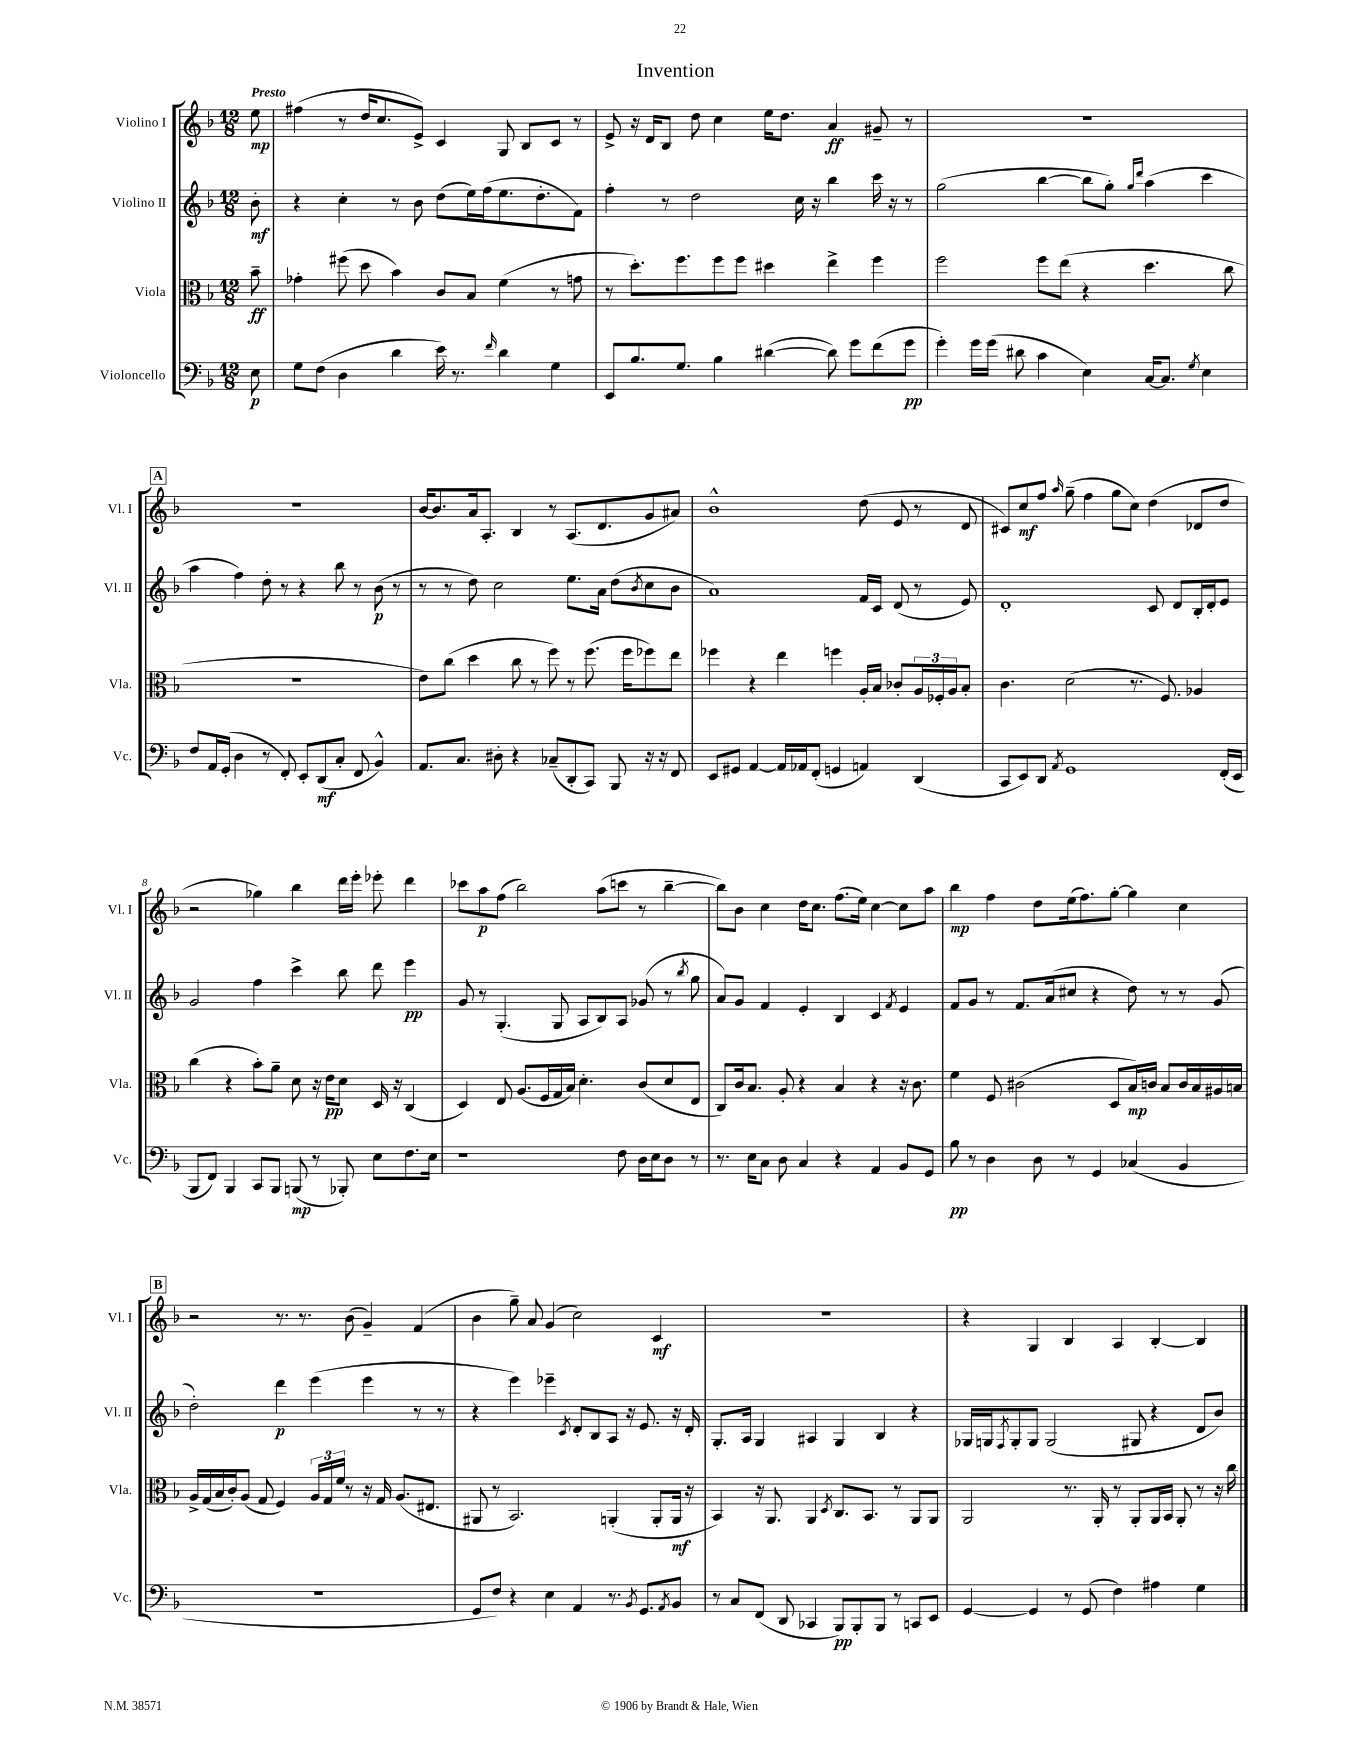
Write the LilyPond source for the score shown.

\header { title = "Invention" }
<<
\new StaffGroup <<
\new Staff = "s0" \with { instrumentName = "Violino I" shortInstrumentName = "Vl. I" } {
    \clef treble \key f \major \numericTimeSignature \time 12/8 \partial 8 \tempo "Presto"
    e''8\mp |
    fis''4( r8 d''16 c''8. e'8->) c'4 g8 bes8 c'8 r8 |
    e'8-> r16 d'16 bes8 d''8 c''4 e''16 d''8. a'4\ff gis'8-- r8 |
    R1. |
    \mark \markup { \box "A" } R1. |
    bes'16~ bes'8. a'16 a8.-. bes4 r8 a8.( d'8. g'8 ais'8) |
    bes'1-^ d''8( e'8 r8 d'8 |
    cis'8) c''8\mf f''8 \grace { a''16 } g''8--( f''4 g''8 c''8) d''4( des'8 d''8 |
    r2 ges''4) bes''4 d'''16 e'''16-. ees'''8-. d'''4 |
    ces'''8 a''8\p f''8( bes''2) a''8( c'''8 r8 bes''4~-- |
    bes''8) bes'8 c''4 d''16 c''8. f''8.( e''16) c''4~ c''8 a''8 |
    bes''4\mp f''4 d''8 e''16( f''8.) g''8~-. g''4 c''4 |
    \mark \markup { \box "B" } r2 r8. r8. bes'8( g'4--) f'4( |
    bes'4 g''8--) a'8 g'4( c''2) c'4\mf |
    R1. |
    r4 g4 bes4 a4 bes4~-. bes4 \bar "|." |
}
\new Staff = "s1" \with { instrumentName = "Violino II" shortInstrumentName = "Vl. II" } {
    \clef treble \key f \major \numericTimeSignature \time 12/8 \partial 8
    bes'8-.\mf |
    r4 c''4-. r8 bes'8 d''8( e''16) f''16( e''8. d''8.-. f'8) |
    f''4-. r8 d''2 c''16 r16 bes''4 c'''16 r16 r8 |
    g''2( bes''4~ bes''8 g''8-.) \grace { g''16 d'''16 } a''4( c'''4 |
    \mark \markup { \box "A" } a''4 f''4) d''8-. r8 r4 bes''8 r8 bes'8\p( r8 |
    r8 r8 d''8) c''2 e''8. a'16 d''8( \acciaccatura { bes'8 } c''8 bes'8 |
    a'1) f'16 c'16 d'8( r8 e'8) |
    d'1-. c'8 d'8 bes16-. d'16-. e'8 |
    g'2 f''4 c'''4-> bes''8 d'''8 e'''4\pp |
    g'8 r8 g4.-.( g8 a8 bes8) a8 ges'8( r8 \acciaccatura { bes''8 } g''8 |
    a'8) g'8 f'4 e'4-. bes4 c'4 \acciaccatura { f'8 } e'4 |
    f'8 g'8 r8 f'8. a'16( cis''8 r4 d''8) r8 r8 g'8( |
    \mark \markup { \box "B" } d''2-.) d'''4\p e'''4( e'''4 r8 r8 |
    r4 e'''4) ees'''4-- \acciaccatura { c'8 } d'8-. bes8 a8 r16 e'8. r16 d'16-. |
    g8.-. a16 g4 ais4 g4 bes4 r4 |
    ges16 g16 \acciaccatura { f8 } g8-. g8 g2( gis8 r4 d'8 bes'8) \bar "|." |
}
\new Staff = "s2" \with { instrumentName = "Viola" shortInstrumentName = "Vla." } {
    \clef alto \key f \major \numericTimeSignature \time 12/8 \partial 8
    bes'8--\ff |
    ges'4-. fis''8( d''8 bes'4) c'8 bes8 f'4( r8 g'8 |
    r8 d''8.-.) f''8. f''8 f''8 dis''4 e''4-> f''4 |
    f''2 f''8 e''8( r4 d''4. c''8 |
    \mark \markup { \box "A" } R1. |
    e'8) c''8( d''4 c''8 r8 f''8) r8 f''8.( f''16 fes''8) e''8 |
    fes''4 r4 e''4 f''4 a16-. bes16 ces'8-. \tuplet 3/2 { a16 fes16-. a16 } bes8-. |
    c'4. d'2( r8. f8.) aes4 |
    c''4( r4 bes'8-.) a'8-- d'8 r16 e'16\pp d'8 d16 r16 c4( |
    d4) e8 a8.( f16 g16 bes16) d'4.-. c'8( d'8 e8 |
    c8) c'16 bes8. a8-. r4 bes4 r4 r16 c'8. |
    f'4 f8 cis'2( d8 bes16\mp) c'16 bes8 c'16 bes16 ais16 b16 |
    \mark \markup { \box "B" } a16-> g16( bes16 c'16-.) a8( g8 f4) \tuplet 3/2 { a16 g16 f'16 } r8 r16 g16 a8.( eis8. |
    ais,8 r8 bes,2.) a,4-.( a,8-. a,16\mf r16 |
    bes,4) r16 a,8. a,4 \acciaccatura { d8 } c8. bes,8. r8 a,8 a,8 |
    a,2 r8. a,16-. r8 a,8-. a,16 bes,16 a,8-. r8 r16 c''16 \bar "|." |
}
\new Staff = "s3" \with { instrumentName = "Violoncello" shortInstrumentName = "Vc." } {
    \clef bass \key f \major \numericTimeSignature \time 12/8 \partial 8
    e8\p |
    g8 f8( d4 d'4 e'16) r8. \grace { f'16 } d'4 g4 |
    e,8 bes8. g8. bes4 dis'4~( dis'8) g'8 f'8( g'8\pp |
    g'4-.) g'16 g'16( dis'8 c'4 e4) c16~ c8. \acciaccatura { g8 } e4 |
    \mark \markup { \box "A" } f8 a,16 g,16-.( d4 r8 f,8-.) e,8-. d,8\mf( c8-. f,8 bes,4-^) |
    a,8. c8. dis8-. r4 ces8--( d,8-. c,8) bes,,8 r16 r16 f,8 |
    e,8 gis,8 a,4~ a,16 aes,16 f,8-.( g,4 a,4) d,4( |
    c,8 e,8) d,8 \acciaccatura { a,8 } g,1 f,16-.( e,16 |
    bes,,8 f,8) bes,,4 c,8 bes,,8 b,,8\mp( r8 bes,,8-.) e8 f8. e16 |
    r1 f8 d16 e16 d8 r8 |
    r8. e16 c8 d8 c4 r4 a,4 bes,8 g,8 |
    bes8\pp r8 d4 d8 r8 g,4 ces4( bes,4 |
    \mark \markup { \box "B" } R1. |
    g,8 f8) r4 e4 a,4 r8. \acciaccatura { bes,8 } g,8. \acciaccatura { a,8 } bes,8 |
    r8 c8 f,8( d,8 ces,4 bes,,8\pp) bes,,8-. bes,,8 r8 c,8 e,8 |
    g,4~ g,4 r8 g,8( f4) ais4 g4 \bar "|." |
}
>>
>>
